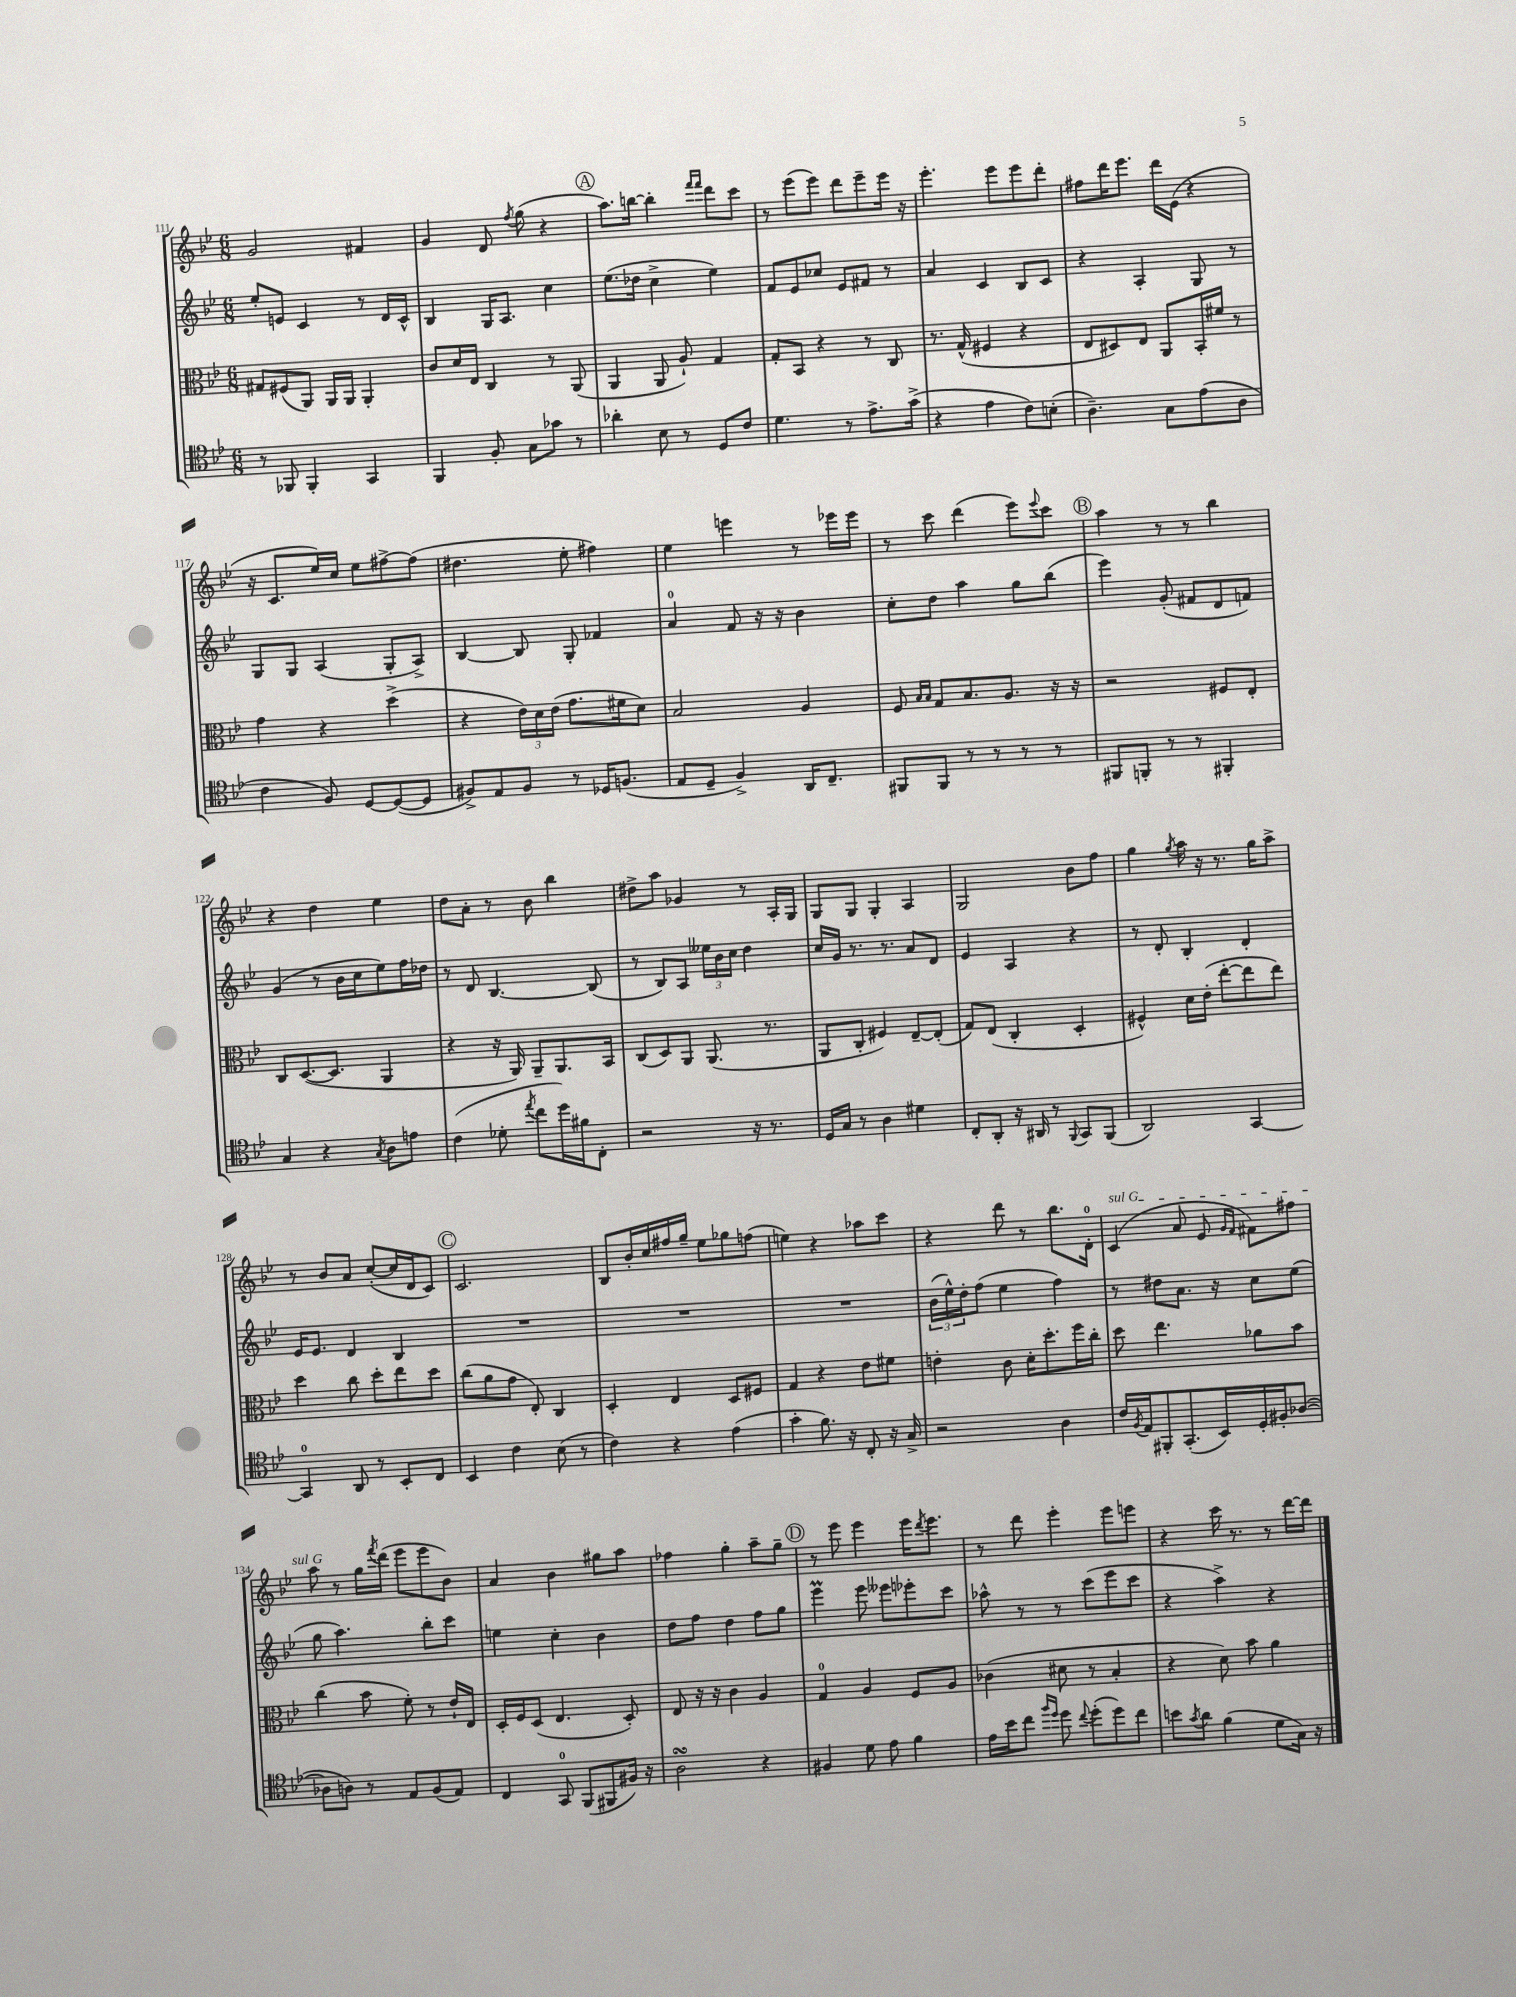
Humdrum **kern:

**kern	**kern	**kern	**kern
*part4	*part3	*part2	*part1
*staff4	*staff3	*staff2	*staff1
*clefC4	*clefC3	*clefG2	*clefG2
*k[b-e-]	*k[b-e-]	*k[b-e-]	*k[b-e-]
*M6/8	*M6/8	*M6/8	*M6/8
=111	=111	=111	=111
8r	8G#X/L	8ee-'/L	2g/
8FF-X/	(8F#X/	8en/J	.
4FF-'/	8AA/J)	4c/	.
.	16AA/LL	.	.
.	16AA/JJ	.	.
4GG/	4AA'/	8r	4f#X/
.	.	16d/LL	.
.	.	16c^^/JJ	.
=112	=112	=112	=112
4FF/	8c/L	4B-/	4g/
.	16d/L	.	.
.	16E-/JJ	.	.
8F'/	4C/	16G/KL	8d/
.	.	8.A/J	.
.	.	.	8qff/
8G\L	.	.	(8gg\
8g-X\J	8r	4cc\	4r
8r	(8AA/	.	.
!!LO:REH:place=s1:t=A
=113	=113	=113	=113
4a-X'\	4AA/	(8.ee-\L	8.aa\L)
.	.	16dd-X\Jk	[16bbn\Jk
8B-\	8AA/	4cc^\	4bb'\]
8r	8A`/)	.	.
.	.	.	16qqfff/LL
.	.	.	16qqfff/JJ
8D/L	4G/	4ee-\)	8ddd\L
8c/J	.	.	8ccc\J
=114	=114	=114	=114
4.d\	8G'/L	8f/L	8r
.	8BB-/J	8e-/	(8eee-\L
.	4r	8cc-X/J	8eee-\J)
8r	.	8e-/L	8ddd\L
8.e-^\L	8r	8f#X/J	8eee-~\
.	8C/	8r	16eee-\Jk
(16g^\Jk	.	.	16r
=115	=115	=115	=115
4r	8.r	4a/	4.eee-'\
.	(16G^^/	.	.
4e-\	4F#X/	4c/	.
.	.	.	8eee-\L
8c\L)	4r	8B-/L	8eee-\
(8Bn'\J	.	8c/J	8ddd'\J
=116	=116	=116	=116
4.A~\)	8E-/L	4r	8ff#X\L
.	8D#X/)	.	16ddd\K
.	.	.	8.eee-\J
.	8E-/J	4A'/	.
8G\L	8AA/L	.	16ddd\LL
.	.	.	(16e-\JJ
(8e-\	16BB-'/L	8G/	4r
.	16f#X/JJ	.	.
8A\J	8r	8r	.
!!LO:LB:g=z
=117	=117	=117	=117
4c\	4g\	8G/L	16r
.	.	.	8.c/L
.	.	8G/J	.
8F/)	4r	(4A/	16ee-/L)
.	.	.	16cc/JJ
[8D/L	.	.	8ee-\L
(8D/_	(4dd^\	8G'/L	[8ff#X^\
8D/J]	.	8A^/J)	(8ff#\J]
=118	=118	=118	=118
8F#X^/L)	4r	[4B-/	4.dd#X\
8E-/	.	.	.
8F#/J	24e-\LL)	8B-/]	.
.	24d\	.	.
.	(24e-\JJ	.	.
8r	8.g\L	8G'/	8ee-'\
16D-X/KL	.	4f-X/	4ff#X\)
(8.Fn/J	16f#X\k	.	.
.	8d\J)	.	.
=119	=119	=119	=119
8E-/L	2B-/	4a/	4ee-\
8D~/J	.	.	.
4F^/)	.	8f/	4eeen\
.	.	16r	.
.	.	16r	.
16AA/KL	4A/	4b-\	8r
8.C~/J	.	.	.
.	.	.	16eee-X\LL
.	.	.	16eee-\JJ
=120	=120	=120	=120
8FF#X/L	8F/	8cc'\L	8r
.	16qqB-/LL	.	.
.	16qqB-/JJ	.	.
8FF#/J	8G/L	8dd\J	8ccc\
8r	8.B-/	4aa\	(4ddd\
8r	.	.	.
.	8.A/J	.	.
8r	.	8gg\L	8eee-\L)
.	.	.	8qqeee-/
8r	16r	(8bb-\J	8ccc\J
.	16r	.	.
!!LO:REH:place=s1:t=B
=121	=121	=121	=121
8FF#X/L	2r	4eee-\)	4aa\
8FFn'/J	.	.	.
8r	.	(8g'/	8r
8r	.	8f#X/L	8r
4FF#X'/	8F#X/L	8d/	4bb-\
.	8E-'/J	8fn/J)	.
!!LO:LB:g=z
=122	=122	=122	=122
4G/	8C/L	(4g/	4r
.	([8.D/	.	.
4r	.	8r	4dd\
.	8.D/J]	.	.
.	.	16b-\LL	.
.	.	16cc\J	.
8qG/	.	.	.
8A\L	4AA/	8ee-\)	4ee-\
8en\J	.	16ff\L	.
.	.	16dd-X\JJ	.
=123	=123	=123	=123
(4c\	4r	8r	8dd\L
.	.	8d/	8a'\J
8d-X'\	16r	[4.B-/	8r
.	16AA/)	.	.
8qee-/	.	.	.
8cc\L	8AA~/L	.	8b-\
16dd\L)	8.AA/	.	4bb-\
16f#X\J	.	.	.
8C'\J	.	(8B-/]	.
.	16BB-/Jk	.	.
=124	=124	=124	=124
2r	(8C/L	8r	8dd#X^\L
.	8D/)	8B-/L)	8aa\J
.	8AA/J	8A/J	4g-X/
.	(8.AA/	24ee--X\LL	.
.	.	24b-\	.
.	.	24cc\JJ	.
16r	.	4dd\	8r
8.r	8.r	.	.
.	.	.	16A'/LL
.	.	.	16G/JJ
=125	=125	=125	=125
16D/LL	8AA/L	16cc/LL	8G/L
16G/JJ	.	16g/JJ	.
8r	8C'/J	8.r	8G/J
4A\	4F#X/)	.	4G'/
.	.	8.r	.
4d#X\	[8E-~/L	8a/L	4A/
.	(8E-'/J]	8d/J	.
=126	=126	=126	=126
8C'/L	8G/L)	4e-/	2G/
8AA'/J	(8E-/J	.	.
16r	4C'/	4A/	.
16AA#X/	.	.	.
8r	.	.	.
8qqFF/	.	.	.
8GG/L	4D'/	4r	8b-\L
(8FF/J	.	.	8ff\J
=127	=127	=127	=127
2AA/)	4F#X^^/)	8r	4gg\
.	.	8d'/	.
.	.	.	8qgg/
.	16d\LL	4B-'/	16aa\
.	(16e-'\JJ	.	16r
.	[8ee-'\L	.	8.r
[4GG/	8ee-\]	4d'/	.
.	.	.	16gg\KL
.	8ee-\J)	.	8aa^\J
!!LO:LB:g=z
=128	=128	=128	=128
4GG/]	4dd\	16e-/KL	8r
.	.	8.e-/J	.
.	.	.	8b-/L
8AA/	8cc\	4d/	8a/J
8r	8dd'\L	.	([8cc'/L
8BB-'/L	8ee-\	4B-/	16cc/L]
.	.	.	16d/J
8C/J	8dd\J	.	8c/J)
!!LO:REH:place=s1:t=C
=129	=129	=129	=129
4BB-/	(8cc\L	2.r	2.c/
.	8a\	.	.
4c\	8g\J	.	.
.	8E-'/)	.	.
(8B-\	4C/	.	.
8r	.	.	.
=130	=130	=130	=130
4c\)	4D'/	2.r	8B-/L
.	.	.	16b-'/L
.	.	.	16cc/
4r	4E-/	.	16ff#X/
.	.	.	16gg~/JJ
.	.	.	8ee-\L
(4e-\	8D/L	.	8gg-X\
.	8F#X/J	.	(8ffn\J
=131	=131	=131	=131
4g'\	4G/	2.r	4een\)
8.f\)	4r	.	4r
16r	.	.	.
8C'/	8e-\L	.	8aa-X\L
16r	8f#X\J	.	8ccc\J
16G^/	.	.	.
=132	=132	=132	=132
2r	4en'\	(24b-\LL	4r
.	.	24ee-^^\)	.
.	.	24dd'\J	.
.	.	(8ff\J	.
.	8c\	4ee-\	8ddd\
.	16d'\KL	.	8r
.	8.dd'\	.	.
4A\	.	4ff\)	8.bb-\L
.	16ff\L	.	.
.	16cc'\JJ	.	16d'\Jk
=133	=133	=133	=133
!	!	!	!LO:TX:a:i:t=sul G
16c/LL	8dd\	8r	(4c/
8qF/	.	.	.
16E-/J	.	.	.
8FF#X'/	4.ee-\	8dd#X\L	.
(8.GG'/	.	8.a\J	8a/
.	.	.	8e-/
16BB-/L)	.	16r	.
.	.	.	16qqg/LL
.	.	.	16qqf/JJ
16D'/	8a-X\L	8cc\L	8f#X\L)
16F#X'/J	.	.	.
([8A-X/J	8b-\J	(8ee-\J	8ff#X\J
!!LO:LB:g=z
=134	=134	=134	=134
8A-X\L]	(4cc\	8gg\	8aa\
8An\J)	.	4.aa\)	8r
8r	8b-\	.	16gg\LL
.	.	.	8qfff/
.	.	.	(16ddd\JJ
8E-/L	8f'\)	.	8eee-\L
(8F/	8r	8bb-'\L	8eee-\
8E-/J)	16e-`/LL	8ccc\J	8b-\J)
.	16E-/JJ	.	.
=135	=135	=135	=135
4C/	16D'/LL	4een\	4a/
.	16F/J	.	.
.	(8D/J	.	.
8GG/	4.E-/	4cc'\	4b-\
(8FF/L	.	.	.
8FF#X/	.	4b-\	8gg#X\L
16F#X/Jk)	8D'/)	.	8aa\J
16r	.	.	.
=136	=136	=136	=136
2AsSsS\	8E-/	8dd\L	4ff-X\
.	16r	8ff\J	.
.	16r	.	.
.	4c\	4dd\	4gg'\
4r	4A/	8ff\L	8aa~\L
.	.	8gg\J	8gg~\J
!!LO:REH:place=s1:t=D
=137	=137	=137	=137
4F#X/	4G/	4eee-M\	8r
.	.	.	8eee-\
8d\	4A/	8eee-\	4eee-\
8e-\	.	8eee--X\L	.
4f\	8F/L	8eee-X'\	16eee-\KL
.	.	.	8qddd/
.	.	.	8.eee-\J
.	8A/J	8ccc\J	.
=138	=138	=138	=138
16e-\LL	(4c-X\	8aa-X^^\	8r
16b-\J	.	.	.
8cc\J	.	8r	8ddd\
16qqff/LL	.	.	.
16qqdd/JJ	.	.	.
8dd\	8d#X\	8r	4eee-'\
8qqcc/	.	.	.
(8dd'\L	8r	(8ccc\L	.
8dd\)	4B-'/	8eee-\	8eee-\L
8cc\J	.	8ccc\J	8eeen\J
=139	=139	=139	=139
8bn\L	4r	4r	4r
8qg/	.	.	.
8a\J	.	.	.
(4f\	8d\)	4aa^\)	16ccc\
.	.	.	8.r
.	8b-\	.	.
8d\L	4a\	4r	8r
16G\Jk)	.	.	[16ddd\LL
16r	.	.	16ddd\JJ]
==	==	==	==
*-	*-	*-	*-
